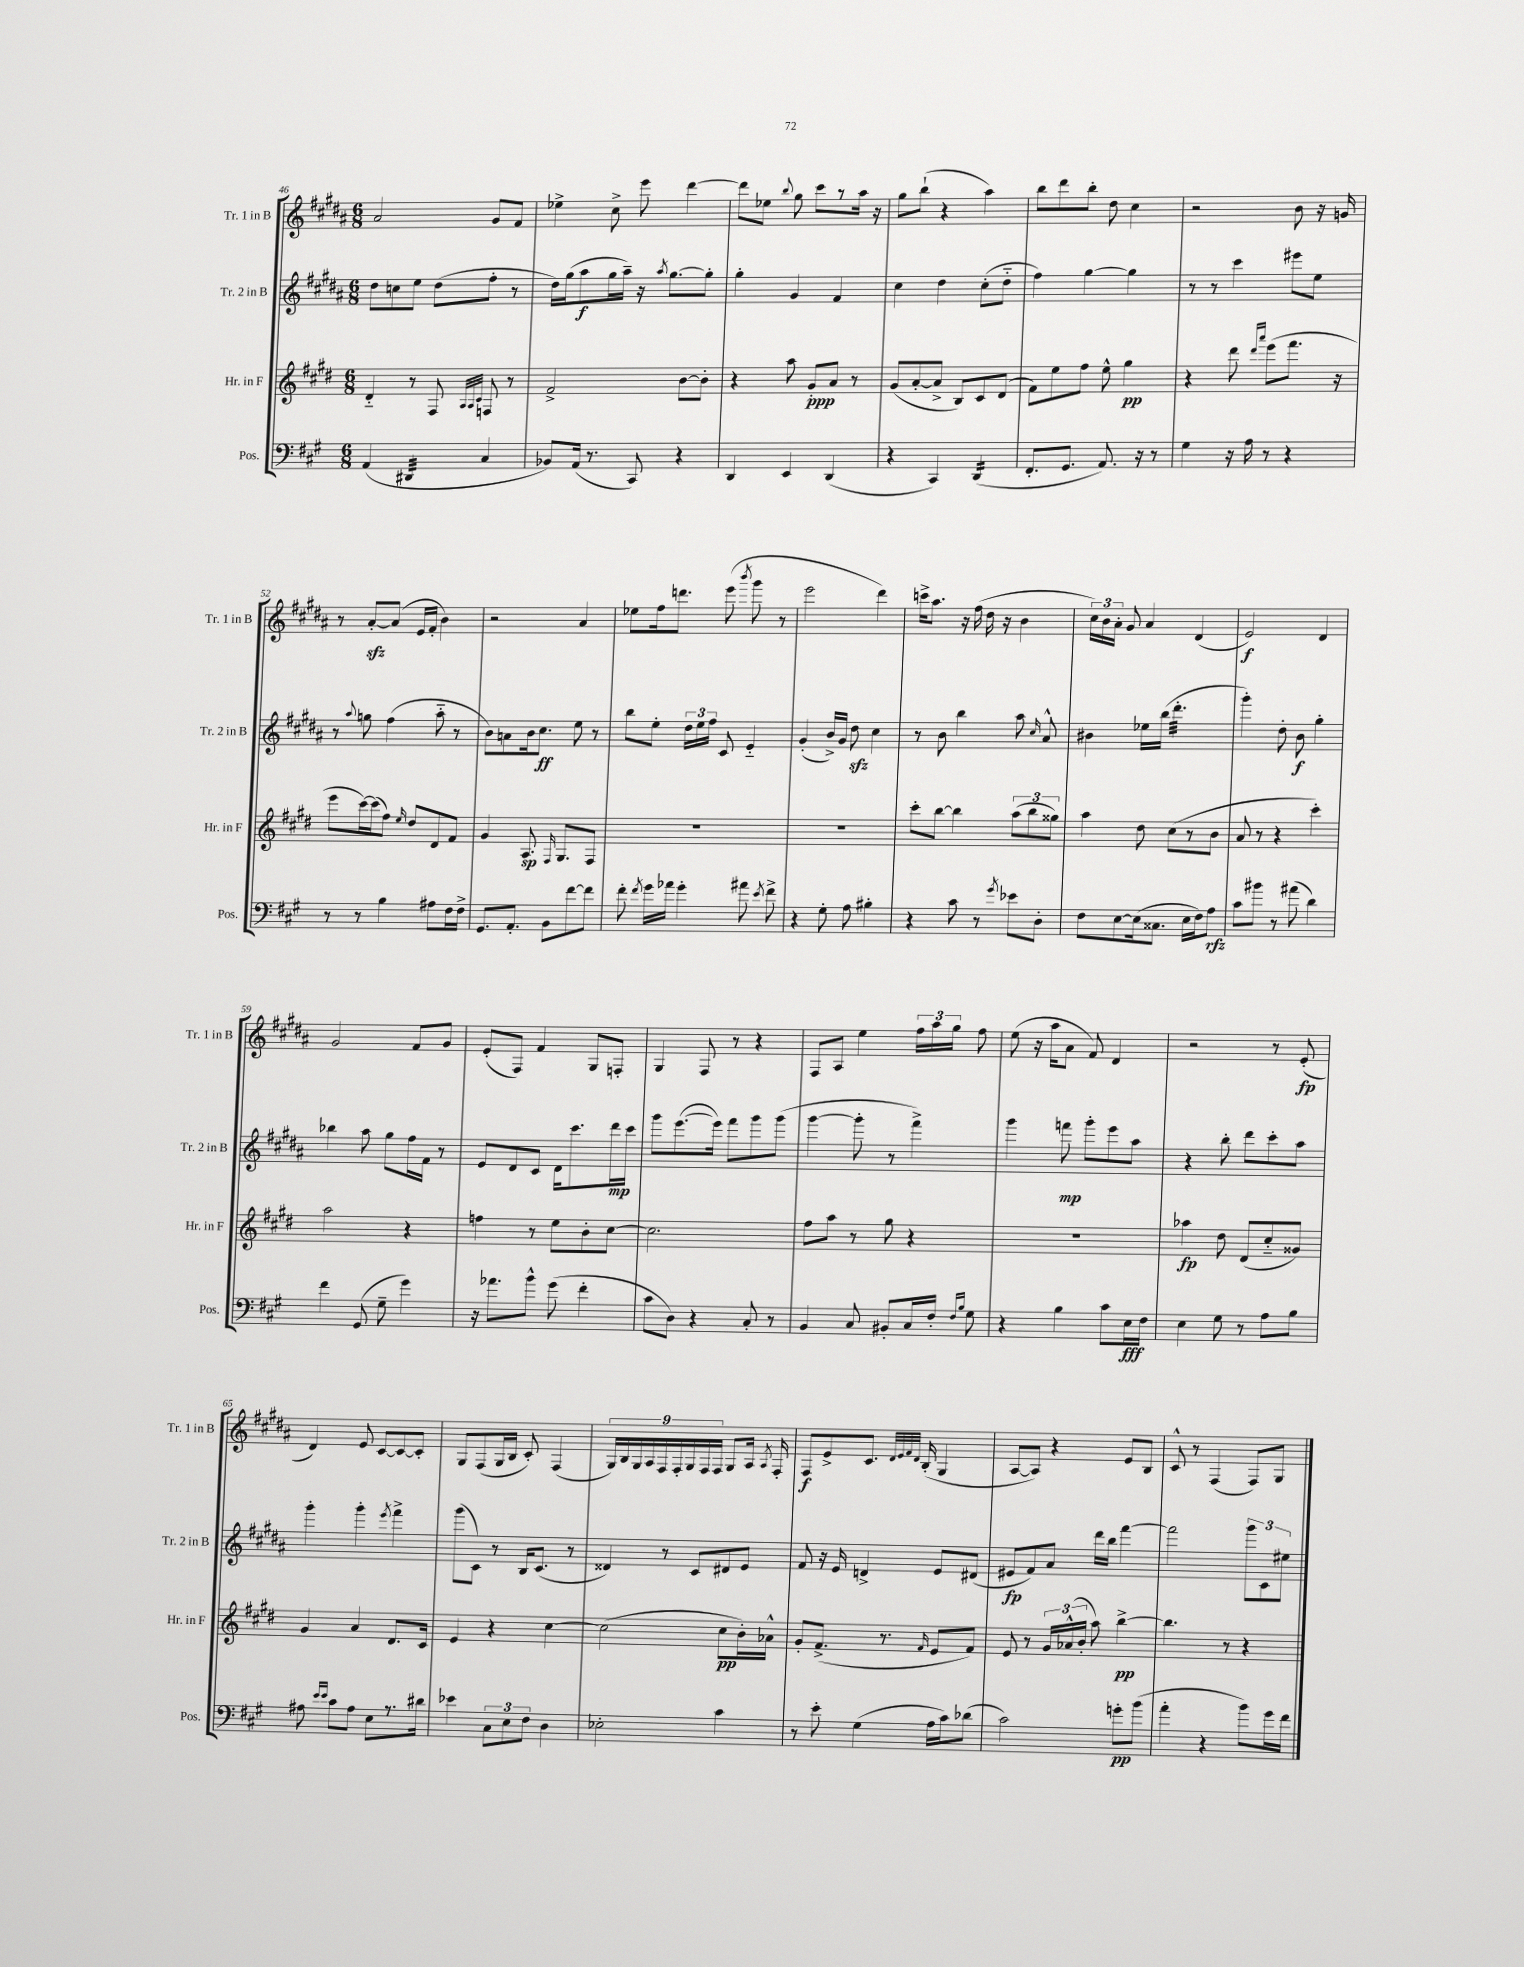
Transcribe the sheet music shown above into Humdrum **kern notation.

**kern	**kern	**kern	**kern
*staff4	*staff3	*staff2	*staff1
*clefF4	*clefG2	*clefG2	*clefG2
*k[f#c#g#]	*k[f#c#g#d#]	*k[f#c#g#d#a#]	*k[f#c#g#d#a#]
*M6/8	*M6/8	*M6/8	*M6/8
(4AA	4d#'~	8dd#	2a#
.	.	8cc	.
4DD#	8r	8ee	.
.	8F#	(8dd#	.
.	32qqA	.	.
.	32qqA	.	.
.	32qqc#	.	.
4C#	8F	8ff#'	8g#
.	8r	8r	8f#
=	=	=	=
8BB-)	2f#^	16dd#)	4ee-^
.	.	(16gg#	.
(16AA	.	8aa#	.
8.r	.	.	.
.	.	16gg#	8cc#^
.	.	16aa#~)	.
8CC#)	.	16r	8eee
.	.	8qaa#	.
.	.	[8.gg#	.
4r	[8b	.	[4ddd#
.	8b']	8gg#']	.
=	=	=	=
4DD	4r	4gg#'	8ddd#]
.	.	.	8ee-
.	.	.	8qqbb
4EE	8aa	4g#	8gg#
.	8g#'	.	8ccc#
(4DD	8a	4f#	8r
.	8r	.	16aa#
.	.	.	16r
=	=	=	=
4r	(8g#	4cc#	8gg#
.	[8a'	.	(8bb`
4CC#)	8a^]	4dd#	4r
.	8B)	.	.
(4DD	8c#	(8cc#'	4aa#)
.	(8d#	8dd#'~	.
=	=	=	=
8.FF#'	8f#)	4ff#)	8bb
.	8ee	.	8ddd#
8.GG#	.	.	.
.	8ff#	[4gg#	8bb'
8.AA)	8ee^^	.	8dd#
.	4gg#	4gg#]	4cc#
16r	.	.	.
8r	.	.	.
=	=	=	=
4G#	4r	8r	2r
.	.	8r	.
16r	8ddd#	4ccc#	.
16A	.	.	.
.	16qqddd#	.	.
.	16qqaaa	.	.
8r	(8eee	.	.
4r	8.fff#	8eee#	8b
.	.	8ee	16r
.	16r	.	16g
=	=	=	=
8r	8eee	8r	8r
.	.	8qqaa#	.
8r	[16ccc#)	8gg	[8a#'
.	(16ccc#]	.	.
4B	8ff#)	(4ff#	(8a#]
.	16qqee	.	.
.	8dd#	.	16e
.	.	.	16f#'
8A#	8d#	8aa#'~	4b)
16F#	8f#	8r	.
16F#^	.	.	.
=	=	=	=
8.GG#	4g#	8b)	2r
.	.	8a	.
8.AA'	.	.	.
.	8.A	16b	.
.	.	8.cc#	.
8BB	.	.	.
.	16qqF#	.	.
.	8.G#	.	.
[8f#	.	8ee	4a#
8f#]	8F#	8r	.
=	=	=	=
8f#'	2.r	8bb	8ee-
8qf#	.	.	.
16g#	.	8ee'	16ff#
16a-	.	.	8.ddd
4g#'	.	24dd#	.
.	.	24ee	.
.	.	24ff#	.
.	.	8c#	(8eee
.	.	.	8qbbb
8a#	.	4e'~	8ggg#
8qe	.	.	.
8f#^	.	.	8r
=	=	=	=
4r	2.r	(4g#'	2eee
8G#'	.	16b^)	.
.	.	16g#	.
8A	.	8dd#	.
4B#'	.	4cc#	4ddd#)
=	=	=	=
4r	8ccc#'	8r	16ccc^
.	.	.	8.aa#
.	[8bb	8b	.
8c#	4bb]	4bb	16r
.	.	.	(16ff#
8r	.	.	16dd#
.	.	.	16r
8qg#	.	.	.
8e-	(12aa	8aa#	4b
.	12bb	.	.
.	.	16qqcc#	.
8D'	.	8a#^^	.
.	12gg##)	.	.
=	=	=	=
8F#	4aa	4b#	24cc#)
.	.	.	24b
.	.	.	24a#'
[8E	.	.	8g#
(16E]	8dd#	16ee-	4a#
8.C##	.	(16bb	.
.	(8cc#	4.ddd#'	.
16E	8r	.	(4d#
16F#)	.	.	.
8A	8b	.	.
=	=	=	=
8c#	8a	4ggg#')	2e)
8b#	8r	.	.
8r	4r	8dd#'	.
(8a#	.	8b	.
4d)	4ccc#')	4gg#'	4d#
=	=	=	=
4f#	2aa	4bb-	2g#
(8GG#	.	8aa#	.
8G#~	.	8gg#	.
4g#)	4r	16ff#	8f#
.	.	16f#	.
.	.	8r	8g#
=	=	=	=
16r	4ff	8e	(8e'
8.a-	.	.	.
.	.	8d#	8F#)
8b^^	8r	8c#	4f#
(8g#	8ee	16d#	.
.	.	8.ccc#	.
4f#'	8b'	.	8G#
.	[8cc#	16ddd#	8F'
.	.	16ccc#	.
=	=	=	=
8c#	2.cc#]	8ggg#	4G#
8D)	.	([8.eee	.
4r	.	.	8F#
.	.	16eee])	.
.	.	8fff#	8r
8C#'	.	8ggg#	4r
8r	.	(8ggg#	.
=	=	=	=
4BB	8ff#	[4ggg#	8F#
.	8aa	.	8A#
8C#	8r	8ggg#']	4ee
8BB#'	8gg#	8r	.
16C#	4r	4fff#^)	24ff#
.	.	.	24aa#
16F#'	.	.	.
.	.	.	24gg#
16qqF#	.	.	.
16qqB	.	.	.
8G#	.	.	8ff#
=	=	=	=
4r	2.r	4ggg#	(8ee
.	.	.	16r
.	.	.	16aa#
4B	.	8fff	8a#
.	.	8ggg#'	8f#)
8c#	.	8eee	4d#
16E	.	8aa#	.
16F#	.	.	.
=	=	=	=
4E	4aa-	4r	2r
8G#	8dd#	8bb'	.
8r	(8d#	8ddd#	.
8A	8cc#'~	8ccc#'	8r
8B	8g##)	8aa#	(8e'
=	=	=	=
8A#	4g#	4ggg#'	4d#)
16qqe	.	.	.
16qqe	.	.	.
8c#	.	.	.
8A#	4a	4ggg#'	8e
8E	.	.	[8c#
.	.	8qeee	.
8.r	8.d#	4fff#^	8c#_
.	.	.	8c#']
16d#	16c#	.	.
=	=	=	=
4e-	4e	(8ggg#	8G#
.	.	8c#)	(8F#
12C#	4r	8r	16G#
.	.	.	16B
12E	.	.	.
.	.	16B	8c#')
12F#	.	.	.
.	.	(8.c#	.
4D	[4cc#	.	(4F#
.	.	8r	.
=	=	=	=
2E-'	(2cc#]	4d##)	18G#)
.	.	.	18B
.	.	.	18G#
.	.	.	18A#
.	.	.	18F#
.	.	8r	.
.	.	.	18F#'
.	.	.	18G#
.	.	8c#	.
.	.	.	18F#
.	.	.	18F#
4c#	8cc#	8d#	8G#
.	16b')	8e	16A#
.	.	.	8qA#
.	16a-^^	.	16F#'
=	=	=	=
8r	8g#'	8f#	8F#
8e'	(8.f#^	16r	8e^
.	.	16e	.
(4G#	.	4d^	8.c#
.	8.r	.	.
.	.	.	32qqd#
.	.	.	32qqe
.	.	.	32qqf#
.	.	.	32qqd#
.	.	.	(16B'
.	16qqf#	.	.
16A	8e	8e	4G#
16c#)	.	.	.
(8d-	8f#)	(8d#	.
=	=	=	=
2c#)	8e	8e#	[8A#
.	8r	8f#)	8A#])
.	24g#	8a#	4r
.	(24a-^^	.	.
.	24b'	.	.
.	8aa)	16ddd#	.
.	.	16bb	.
8g'	[4bb^	[4fff#	8e
(8b	.	.	8B
=	=	=	=
4a'	4.bb]	2fff#]	8c#^^
.	.	.	8r
4r	.	.	(4F#
.	8r	.	.
8b)	4r	12ggg#	8F#)
.	.	12c#	.
16g#	.	.	8G#
.	.	12ee#	.
16f#	.	.	.
==	==	==	==
*-	*-	*-	*-
